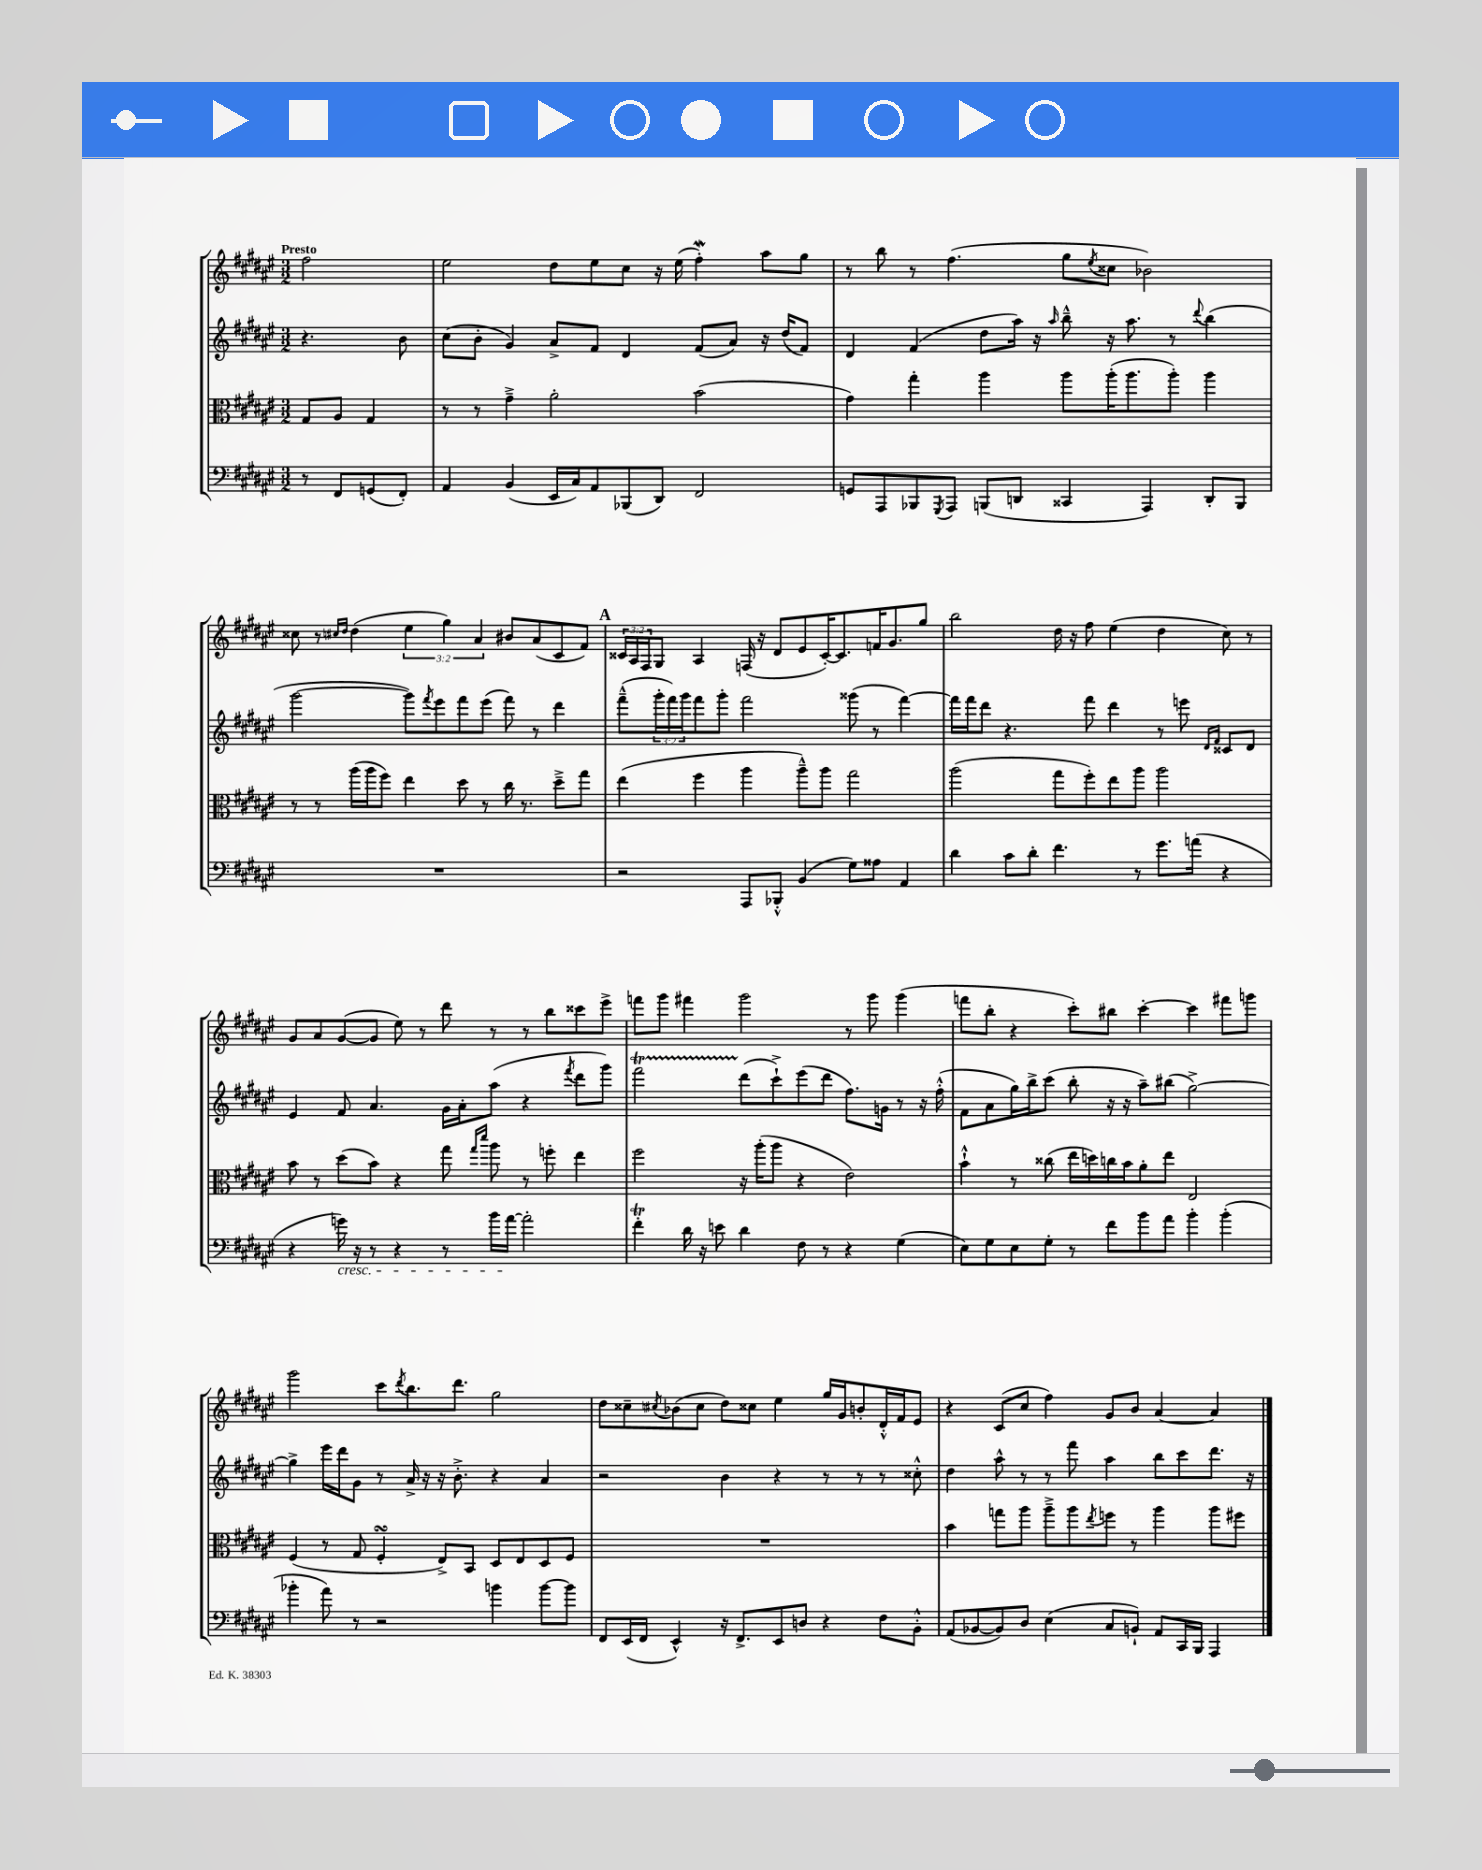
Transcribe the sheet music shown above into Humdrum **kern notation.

**kern	**kern	**kern	**kern
*part4	*part3	*part2	*part1
*staff4	*staff3	*staff2	*staff1
*clefF4	*clefC3	*clefG2	*clefG2
*k[f#c#g#d#a#e#]	*k[f#c#g#d#a#e#]	*k[f#c#g#d#a#e#]	*k[f#c#g#d#a#e#]
*M3/2	*M3/2	*M3/2	*M3/2
=	=	=	=
!	!	!	!LO:TX:a:B:t=Presto
8r	8G#/L	4.r	2ff#\
8FF#/L	8A#/J	.	.
(8GGn/	4G#/	.	.
8FF#'/J)	.	8b\	.
=1	=1	=1	=1
4AA#/	8r	(8cc#\L	2ee#\
.	8r	8b'\J	.
(4BB/	4g#~^\	4g#/)	.
16EE#/LL	2a#'\	8a#^/L	8dd#\L
16C#/J)	.	.	.
8AA#/	.	8f#/J	8ee#\
(8BBB-X/	.	4d#/	8cc#\J
8DD#/J)	.	.	16r
.	.	.	(16ee#\
2FF#/	(2b\	(8f#/L	4ff#w'\)
.	.	8a#/J)	.
.	.	16r	8aa#\L
.	.	(16dd#/KL	.
.	.	8f#/J)	8gg#\J
=2	=2	=2	=2
8GGn/L	4g#\)	4d#/	8r
8AAA#/	.	.	8bb\
8BBB-X/	4gg#'\	(4f#/	8r
8qGGG#/	.	.	.
8AAA#/J	.	.	(4.ff#\
(8BBBn/L	4aa#\	8dd#\L	.
8DDn/J	.	16aa#\Jk)	.
.	.	16r	.
.	.	16qqaa#/	.
4CC##X/	8aa#\L	8bb~^^\	8gg#\L
.	.	.	8qee#/
.	(16aa#'\K	16r	8cc##X\J
.	8.aa#\	8.aa#\	.
4AAA#/)	.	.	2b-X\)
.	8aa#'\J)	8r	.
.	.	8qqddd#/	.
8DD'/L	4aa#\	(4bb\	.
8BBB/J	.	.	.
!!LO:LB:g=z
=3	=3	=3	=3
1.r	8r	[2ggg#\	8cc##X\
.	8r	.	8r
.	.	.	16qqcc#X/LL
.	.	.	16qqdd#/JJ
.	(16aa#\LL	.	(4dd#\
.	16aa#\J	.	.
.	8ff#\J)	.	.
.	4ee#\	8ggg#\L])	6ee#\
.	.	8qfff#/	.
.	.	8eee#\	.
.	.	.	6gg#\)
.	8dd#\	8fff#\	.
.	.	.	6a#/
.	8r	(8eee#\J	.
.	16cc#\	8fff#\)	8b#X/L
.	8.r	.	.
.	.	8r	(8a#/
.	8dd#~^\L	4ddd#\	8c#/
.	8gg#\J	.	8f#/J)
!!LO:REH:place=s1:t=A
=4	=4	=4	=4
2r	(4ee#\	(8fff#~^^\L	24c##X/LL
.	.	.	24A#/
.	.	.	24F#/J
.	.	24ggg#'\L	8G#/J
.	.	24fff#\)	.
.	.	24ggg#\J	.
.	4ff#\	8fff#\	4A#/
.	.	8ggg#'\J	.
8AAA#/L	4aa#\	2fff#\	(16Fn/
.	.	.	16r
8BBB-X'^^/J	.	.	8d#/L
(4BB/	8aa#~^^\L)	.	8e#/
.	8aa#\J	.	[16c##'/K)
.	.	.	8.c##/]
8G#\L)	2gg#\	(8ggg##X\	.
8A##X\J	.	8r	16fn/K
.	.	.	8.g#/
4AA#/	.	[4fff#\)	.
.	.	.	8gg#/J
=5	=5	=5	=5
4d#\	(2aa#\	16fff#\LL]	2bb\
.	.	16fff#\J	.
.	.	8ddd#\J	.
8c#\L	.	4.r	.
8d#'\J	.	.	.
4.f#\	8gg#\L	.	16dd#\
.	.	.	16r
.	8ff#'\)	8fff#\	8ff#\
.	8ee#\	4ddd#\	(4ee#\
8r	8aa#\J	.	.
8.g#\L	2aa#\	8r	4dd#\
.	.	8eeen\	.
(16an\Jk	.	.	.
.	.	16qqd#/LL	.
.	.	16qqf#/JJ	.
4r	.	8c##X/L	8cc#\)
.	.	8d#/J	8r
!!LO:LB:g=z
=6	=6	=6	=6
4r	8b\	4e#/	8g#/L
.	8r	.	8a#/
!LO:TX:b:i:t=cresc.	!	!	!
16gn\)	(8dd#\L	8f#/	([8g#/
16r	.	.	.
8r	8b\J)	4.a#/	8g#/J]
4r	4r	.	8ee#\)
.	.	.	8r
8r	8gg#\	16g#\LL	8ddd#\
.	.	16a#'\J	.
.	16qqgg#/LL	.	.
.	16qqddd#/JJ	.	.
16b\LL	8aa#\	(8aa#\J	8r
[16a#\JJ	.	.	.
2a#'\]	8r	4r	8r
.	8ffn'\	.	8bb\L
.	.	8qfff#/	.
.	4ee#\	8ddd#\L	8ccc##X\
.	.	8ggg#\J)	8eee#^\J
=7	=7	=7	=7
4f#T'\	2ff#\	2fff#T\	8fffn\L
.	.	.	8ggg#\J
16d#\	.	.	4fff#X\
16r	.	.	.
8en\	.	.	.
4d#\	16r	(8ddd#\L	2ggg#\
.	(16aa#'\KL	.	.
.	8aa#\J	8ccc#`^\)	.
8F#\	4r	(8eee#\	.
8r	.	8ddd#\J	.
4r	2e#\)	8.ff#\L)	8r
.	.	.	8ggg#\
.	.	16gn\Jk	.
(4G#\	.	8r	(4ggg#\
.	.	16r	.
.	.	(16ff#'^^\	.
=8	=8	=8	=8
8E#\L)	4b`^^\	8f#\L	8fffn\L
8G#\	.	8a#\	8bb'\J
8E#\	8r	16gg#\L)	4r
.	.	16bb^\J	.
8G#'\J	(8cc##X\	(8ccc#\J	.
8r	16ee#\LL	8bb'\	8ccc#'\L)
.	16ddn\)	.	.
8f#\L	16ccn\	16r	8bb#X\J
.	16b\J	16r	.
8b\	8a#'\	8aa#~\L)	[4ccc#'\
8a#\J	8ee#\J	(8bb#X\J	.
4b'\	2E#/	[2gg#^\)	4ccc#\]
(4b'\	.	.	8fff#X\L
.	.	.	8gggn\J
!!LO:LB:g=z
=9	=9	=9	=9
4b-X'\	(4F#/	4gg#^\]	2ggg#\
8a#\)	8r	16eee#\LL	.
.	.	16ddd#\J	.
8r	8G#/	8g#\J	.
2r	4F#sSSs'/	8r	8ccc#\L
.	.	.	8qddd#/
.	.	16a#^/	8.bb\
.	.	16r	.
.	8E#^/L)	16r	.
.	.	8.b'^\	8.ddd#\J
.	8BB/J	.	.
4bn\	8D#/L	4r	2gg#\
.	8E#/	.	.
[8b\L	8D#/	4a#/	.
8b\J]	8F#/J	.	.
=10	=10	=10	=10
8FF#/L	1.r	2r	8dd#\L
(16EE#/L	.	.	8cc##X~\
16FF#/JJ	.	.	.
.	.	.	8qcc#X/
4EE#^^/)	.	.	(8b-X\
.	.	.	8cc#\J
16r	.	4b\	8dd#\L)
8.FF#^/L	.	.	.
.	.	.	8cc##X\J
8EE#/	.	4r	4ee#\
8Dn/J	.	.	.
4r	.	8r	16gg#/LL
.	.	.	16g#/J
.	.	8r	8bn'/
8F#\L	.	8r	16d#'^^/L
.	.	.	16f#/J
8BB'^^\J	.	8cc##X'^^\	8e#/J
=11	=11	=11	=11
(8AA#/L	4b\	4dd#\	4r
[8BB-X/	.	.	.
8BB-/])	8ggn\L	8aa#^^\	(8c#/L
8D#/J	8aa#\J	8r	8cc#/J
(4E#\	8aa#~^\L	8r	4ff#\)
.	8aa#\	8fff#\	.
.	8qee#/	.	.
8C#/L	8ffn\J	4aa#\	8g#/L
8BBn`/J)	8r	.	8b/J
8AA#/L	4aa#\	8bb\L	[4a#/
16CC#/L	.	8ccc#\	.
16BBB/JJ	.	.	.
4AAA#/	8aa#\L	8.ddd#\J	4a#/]
.	8ff#X\J	.	.
.	.	16r	.
==	==	==	==
*-	*-	*-	*-
